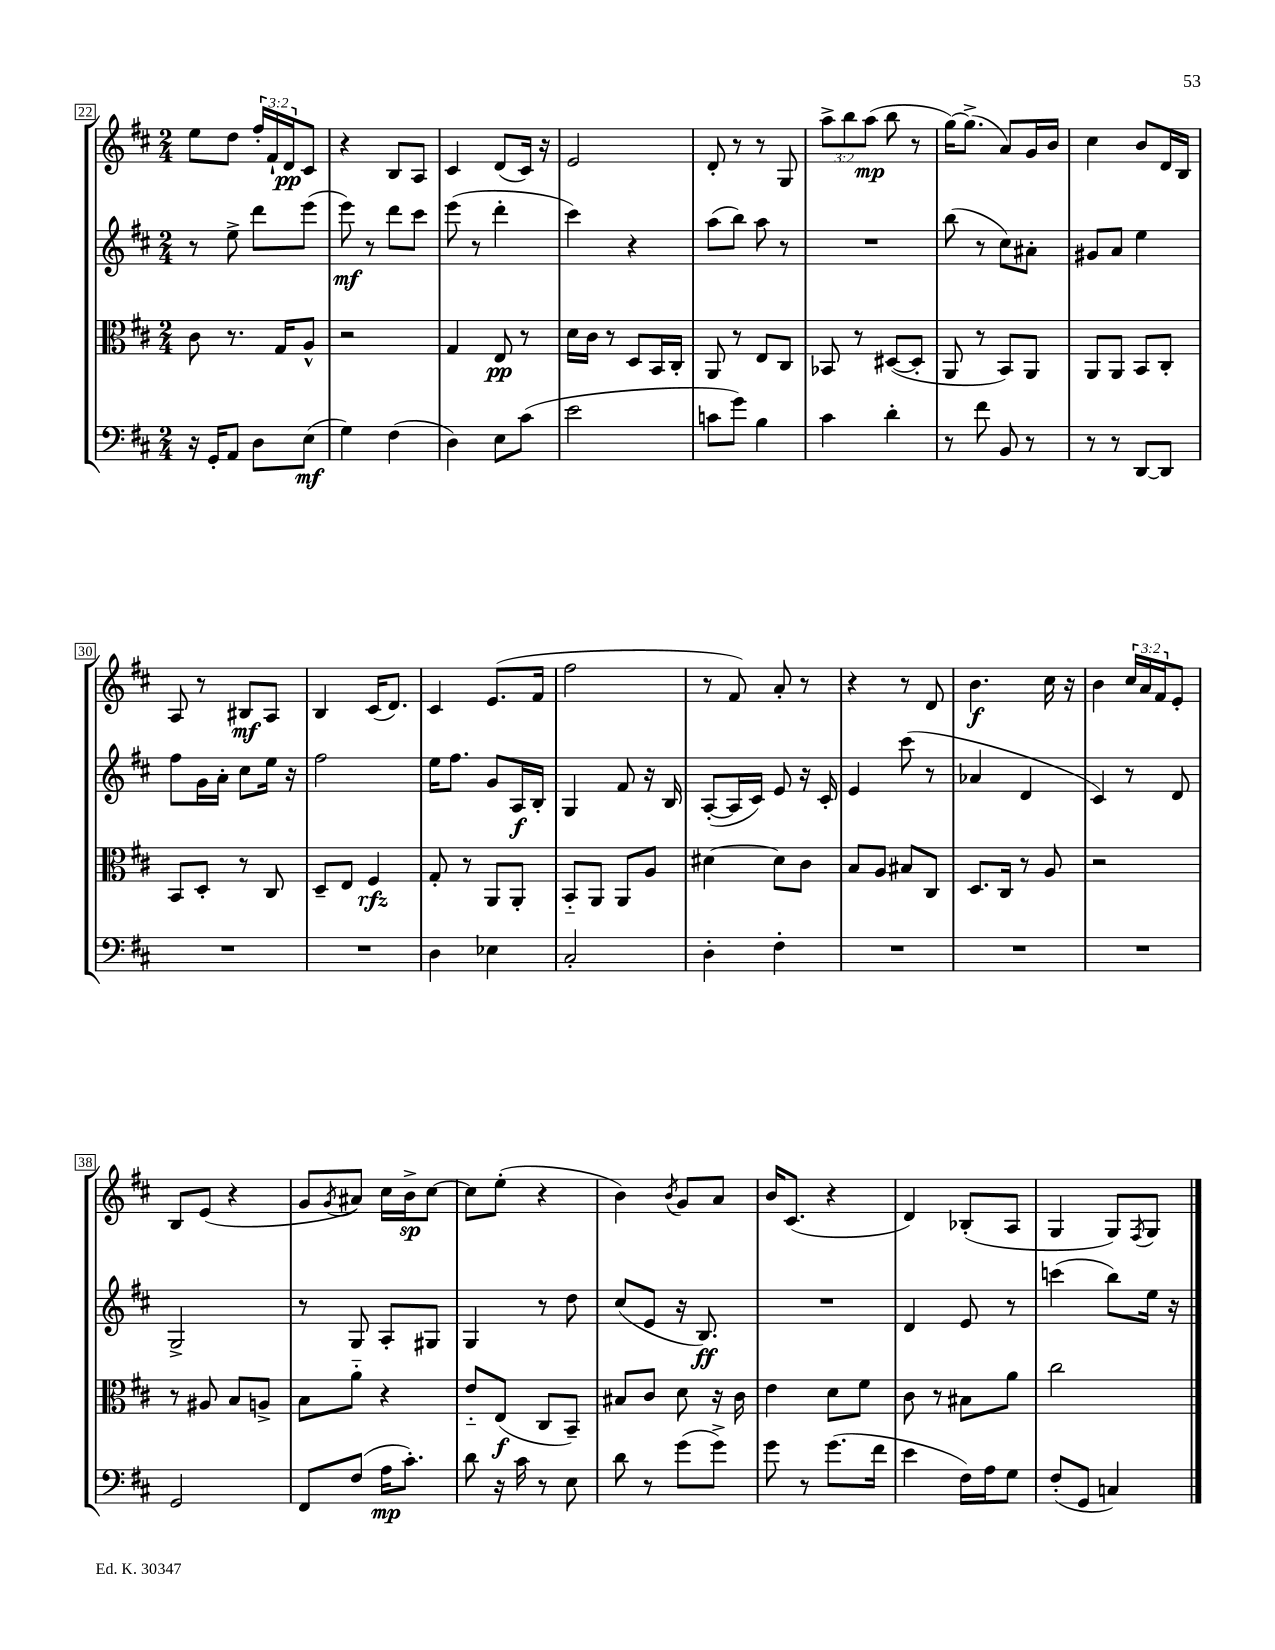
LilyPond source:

<<
\new StaffGroup <<
\new Staff = "s0" {
    \clef treble \key d \major \numericTimeSignature \time 2/4 \override Staff.TupletNumber.text = #tuplet-number::calc-fraction-text
    e''8 d''8 \tuplet 3/2 { fis''16-. fis'16-! d'16\pp } cis'8 |
    r4 b8 a8 |
    cis'4 d'8( cis'16) r16 |
    e'2 |
    d'8-. r8 r8 g8 |
    \tuplet 3/2 { a''8-> b''8 a''8\mp( } b''8 r8 |
    g''16~) g''8.->( a'8) g'16 b'16 |
    cis''4 b'8 d'16 b16 |
    a8 r8 bis8\mf a8 |
    b4 cis'16( d'8.) |
    cis'4 e'8.( fis'16 |
    fis''2 |
    r8 fis'8) a'8-. r8 |
    r4 r8 d'8 |
    b'4.\f cis''16 r16 |
    b'4 \tuplet 3/2 { cis''16 a'16 fis'16 } e'8-. |
    b8 e'8( r4 |
    g'8 \acciaccatura { g'8 } ais'8) cis''16 b'16->\sp cis''8~ |
    cis''8 e''8-.( r4 |
    b'4) \acciaccatura { b'8 } g'8 a'8 |
    b'16 cis'8.( r4 |
    d'4) bes8-.( a8 |
    g4 g8) \acciaccatura { fis8 } g8 \bar "|." |
}
\new Staff = "s1" {
    \clef treble \key d \major \numericTimeSignature \time 2/4
    r8 e''8-> d'''8 e'''8( |
    e'''8\mf) r8 d'''8 cis'''8 |
    e'''8( r8 d'''4-. |
    cis'''4) r4 |
    a''8( b''8) a''8 r8 |
    R2 |
    b''8( r8 cis''8) ais'8-. |
    gis'8 a'8 e''4 |
    fis''8 g'16 a'16-. cis''8 e''16 r16 |
    fis''2 |
    e''16 fis''8. g'8 a16\f b16-. |
    g4 fis'8 r16 b16 |
    a8~-.( a16 cis'16) e'8 r16 cis'16-. |
    e'4 cis'''8( r8 |
    aes'4 d'4 |
    cis'4) r8 d'8 |
    g2-> |
    r8 g8 a8-. gis8 |
    g4 r8 d''8 |
    cis''8( e'8 r16 b8.\ff) |
    R2 |
    d'4 e'8 r8 |
    c'''4( b''8) e''16 r16 \bar "|." |
}
\new Staff = "s2" {
    \clef alto \key d \major \numericTimeSignature \time 2/4
    cis'8 r8. g16 a8-^ |
    r2 |
    g4 e8\pp r8 |
    d'16 cis'16 r8 d8 b,16 cis16-. |
    a,8 r8 e8 cis8 |
    bes,8 r8 dis8~( dis8-. |
    a,8 r8 b,8) a,8 |
    a,8 a,8 b,8 cis8-. |
    b,8 d8-. r8 cis8 |
    d8-- e8 fis4\rfz |
    g8-. r8 a,8 a,8-. |
    b,8-_ a,8 a,8 a8 |
    dis'4~ dis'8 cis'8 |
    b8 a8 bis8 cis8 |
    d8. cis16 r8 a8 |
    r2 |
    r8 ais8 b8 a8-> |
    b8 a'8-_ r4 |
    e'8-_ e8\f( cis8 b,8--) |
    bis8 cis'8 d'8 r16 cis'16 |
    e'4 d'8 fis'8 |
    cis'8 r8 bis8 a'8 |
    cis''2 \bar "|." |
}
\new Staff = "s3" {
    \clef bass \key d \major \numericTimeSignature \time 2/4
    r16 g,16-. a,8 d8 e8\mf( |
    g4) fis4( |
    d4) e8 cis'8( |
    e'2 |
    c'8 g'8) b4 |
    cis'4 d'4-. |
    r8 fis'8 b,8 r8 |
    r8 r8 d,8~ d,8 |
    R2 |
    R2 |
    d4 ees4 |
    cis2-. |
    d4-. fis4-. |
    R2 |
    R2 |
    R2 |
    g,2 |
    fis,8 fis8( a16\mp cis'8.-.) |
    d'8 r16 cis'16 r8 e8 |
    d'8 r8 g'8( g'8->) |
    g'8 r8 g'8.( fis'16 |
    e'4 fis16) a16 g8 |
    fis8-.( g,8 c4) \bar "|." |
}
>>
>>
\layout { \context { \Score currentBarNumber = #22 \override BarNumber.stencil = #(make-stencil-boxer 0.1 0.3 ly:text-interface::print) } }
